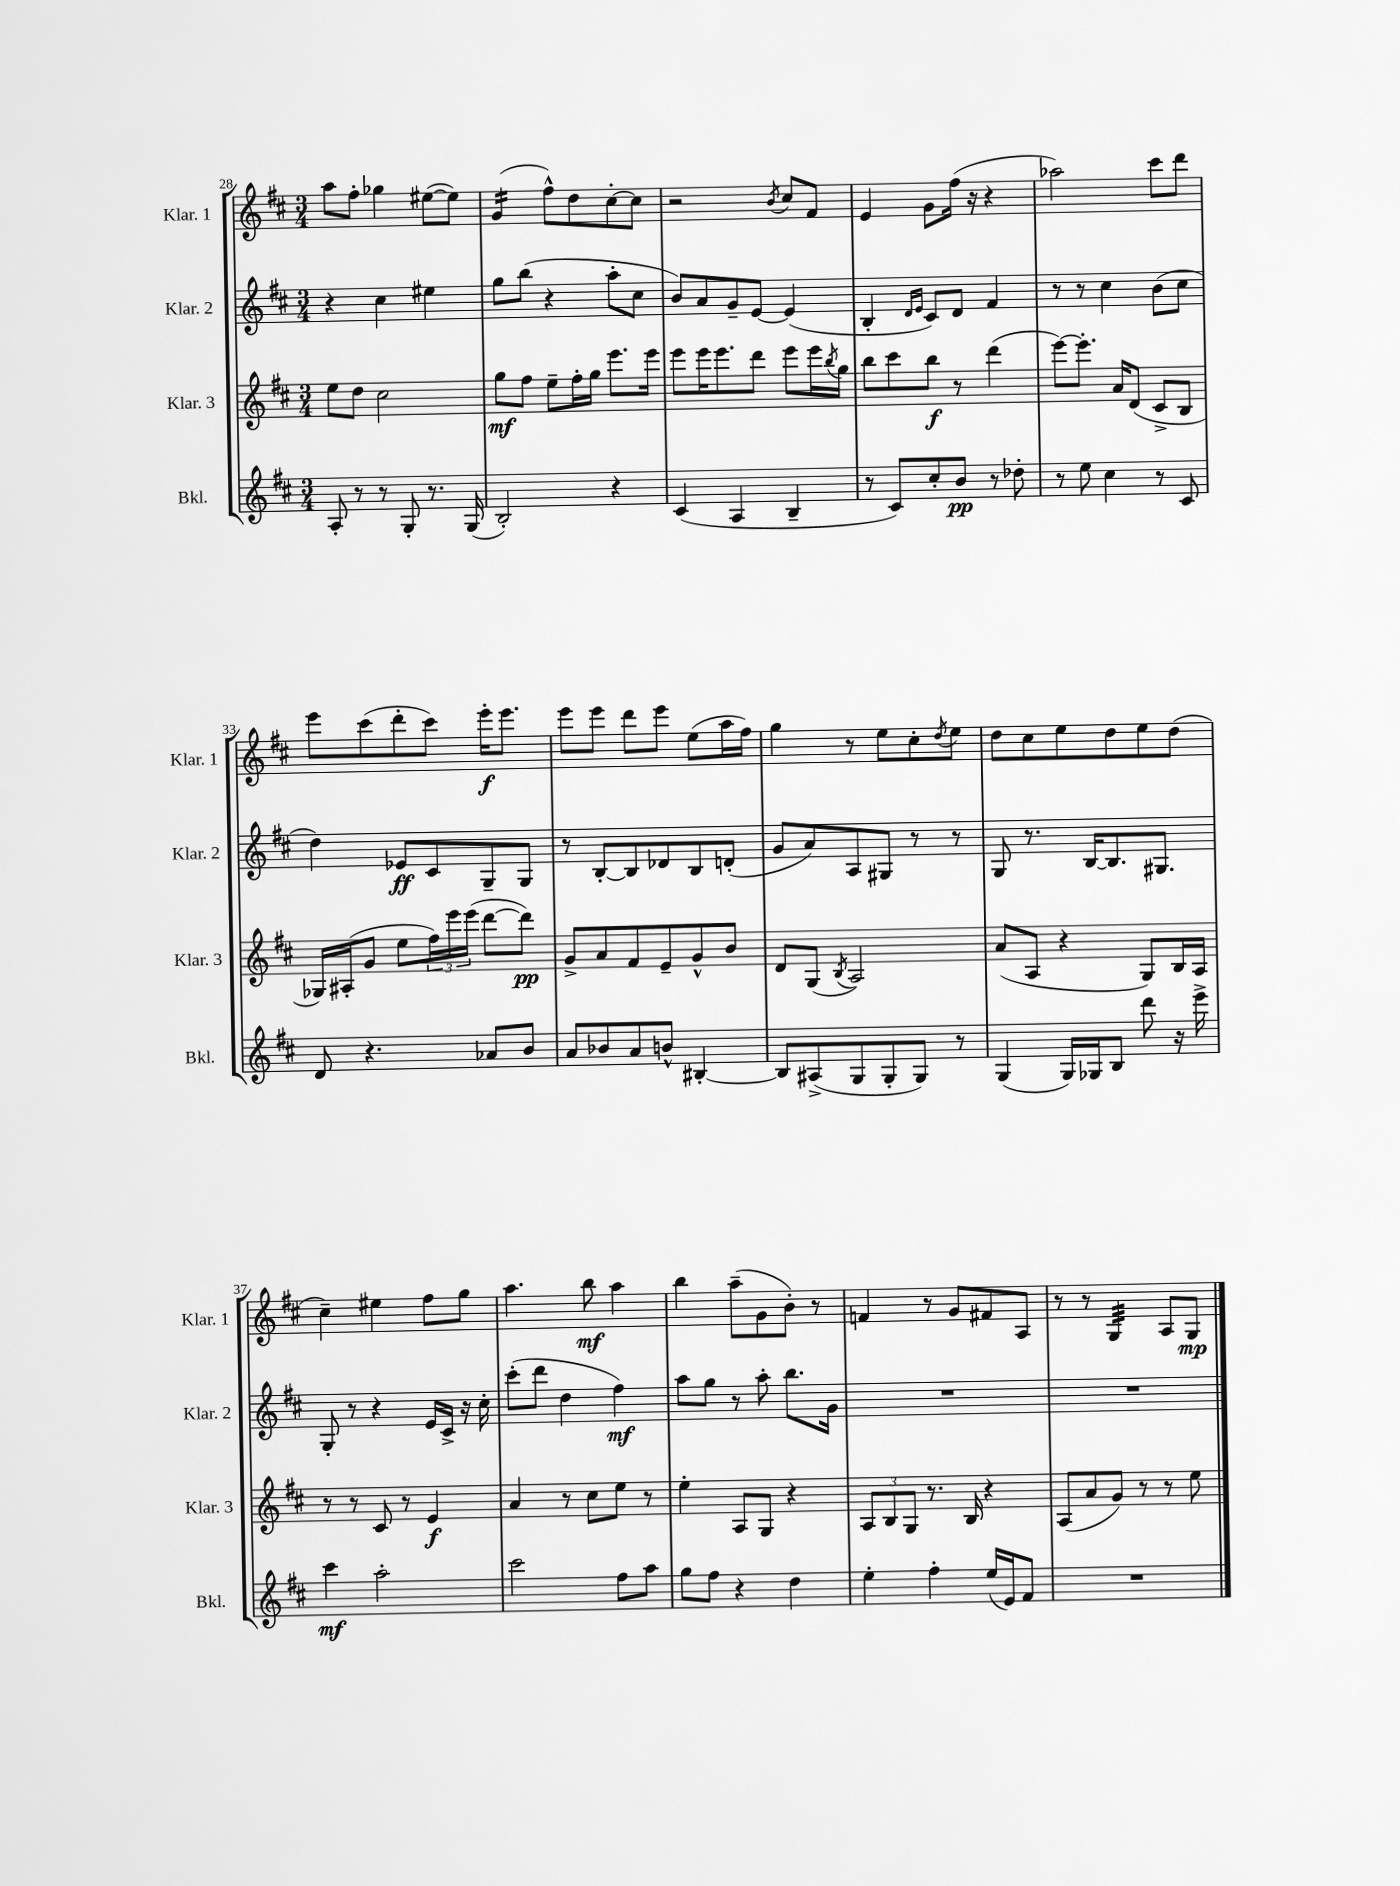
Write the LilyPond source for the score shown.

<<
\new StaffGroup <<
\new Staff = "s0" \with { instrumentName = "Klar. 1" shortInstrumentName = "Klar. 1" } {
    \clef treble \key d \major \numericTimeSignature \time 3/4
    a''8 fis''8-. ges''4 eis''8~( eis''8) |
    g'4:16( fis''8-^) d''8 cis''8~-. cis''8 |
    r2 \acciaccatura { b'8 } cis''8 fis'8 |
    e'4 g'8 fis''16( r16 r4 |
    aes''2) cis'''8 d'''8 |
    e'''8 cis'''8( d'''8-. cis'''8) e'''16-.\f e'''8. |
    e'''8 e'''8 d'''8 e'''8 e''8( a''16 fis''16) |
    g''4 r8 e''8 cis''8-. \acciaccatura { d''8 } e''8 |
    d''8 cis''8 e''8 d''8 e''8 d''8( |
    cis''4--) eis''4 fis''8 g''8 |
    a''4. b''8\mf a''4 |
    b''4 a''8--( g'8 b'8-.) r8 |
    f'4 r8 g'8 fis'8 a8 |
    r8 r8 g4:32 a8 g8\mp \bar "|." |
}
\new Staff = "s1" \with { instrumentName = "Klar. 2" shortInstrumentName = "Klar. 2" } {
    \clef treble \key d \major \numericTimeSignature \time 3/4
    r4 cis''4 eis''4 |
    g''8 b''8( r4 a''8-. cis''8 |
    b'8) a'8 g'8-- e'8~ e'4( |
    b4-. \grace { d'16 e'16 } cis'8) d'8 fis'4 |
    r8 r8 cis''4 b'8( cis''8 |
    d''4) ees'8\ff cis'8 g8-- g8 |
    r8 b8~-. b8 des'8 b8 d'8-.( |
    g'8 a'8) a8 gis8 r8 r8 |
    g8 r8. b16~ b8. gis8. |
    g8-. r8 r4 e'16 cis'16-> r16 cis''16-. |
    cis'''8-.( d'''8 d''4 fis''4\mf) |
    a''8 g''8 r8 a''8-. b''8. g'16 |
    R2. |
    R2. \bar "|." |
}
\new Staff = "s2" \with { instrumentName = "Klar. 3" shortInstrumentName = "Klar. 3" } {
    \clef treble \key d \major \numericTimeSignature \time 3/4
    e''8 d''8 cis''2 |
    g''8\mf fis''8 e''8-- fis''16-. g''16 e'''8. e'''16 |
    e'''8 e'''16 e'''8. d'''8 e'''8 e'''16 \acciaccatura { b''8 } g''16 |
    b''8 cis'''8 b''8\f r8 d'''4( |
    e'''8~) e'''8.-. a'16 d'8( cis'8-> b8 |
    ges16) ais16-.( g'8 e''8 \tuplet 3/2 { fis''16) e'''16 e'''16( } d'''8~ d'''8\pp) |
    g'8-> a'8 fis'8 e'8-- g'8-^ b'8 |
    d'8 g8( \acciaccatura { b8 } a2) |
    a'8( a8 r4 g8) b16 a16 |
    r8 r8 cis'8 r8 e'4\f |
    a'4 r8 cis''8 e''8 r8 |
    e''4-. a8 g8 r4 |
    \tuplet 3/2 { a8 b8 g8 } r8. b16 r4 |
    a8( a'8 g'8) r8 r8 e''8 \bar "|." |
}
\new Staff = "s3" \with { instrumentName = "Bkl." shortInstrumentName = "Bkl." } {
    \clef treble \key d \major \numericTimeSignature \time 3/4
    a8-. r8 r8 g8-. r8. g16( |
    b2-.) r4 |
    cis'4( a4 b4-- |
    r8 cis'8) cis''8-. b'8\pp r8 des''8-. |
    r8 e''8 cis''4 r8 cis'8 |
    d'8 r4. aes'8 b'8 |
    a'8 bes'8 a'8 b'8-^ bis4~-. |
    bis8 ais8->( g8 g8-. g8) r8 |
    g4( g16) ges16 b8 d'''8 r16 e'''16-> |
    cis'''4\mf a''2-. |
    cis'''2 fis''8 a''8 |
    g''8 fis''8 r4 d''4 |
    e''4-. fis''4-. e''16( e'16) fis'8 |
    R2. \bar "|." |
}
>>
>>
\layout { \context { \Score currentBarNumber = #28 } }
